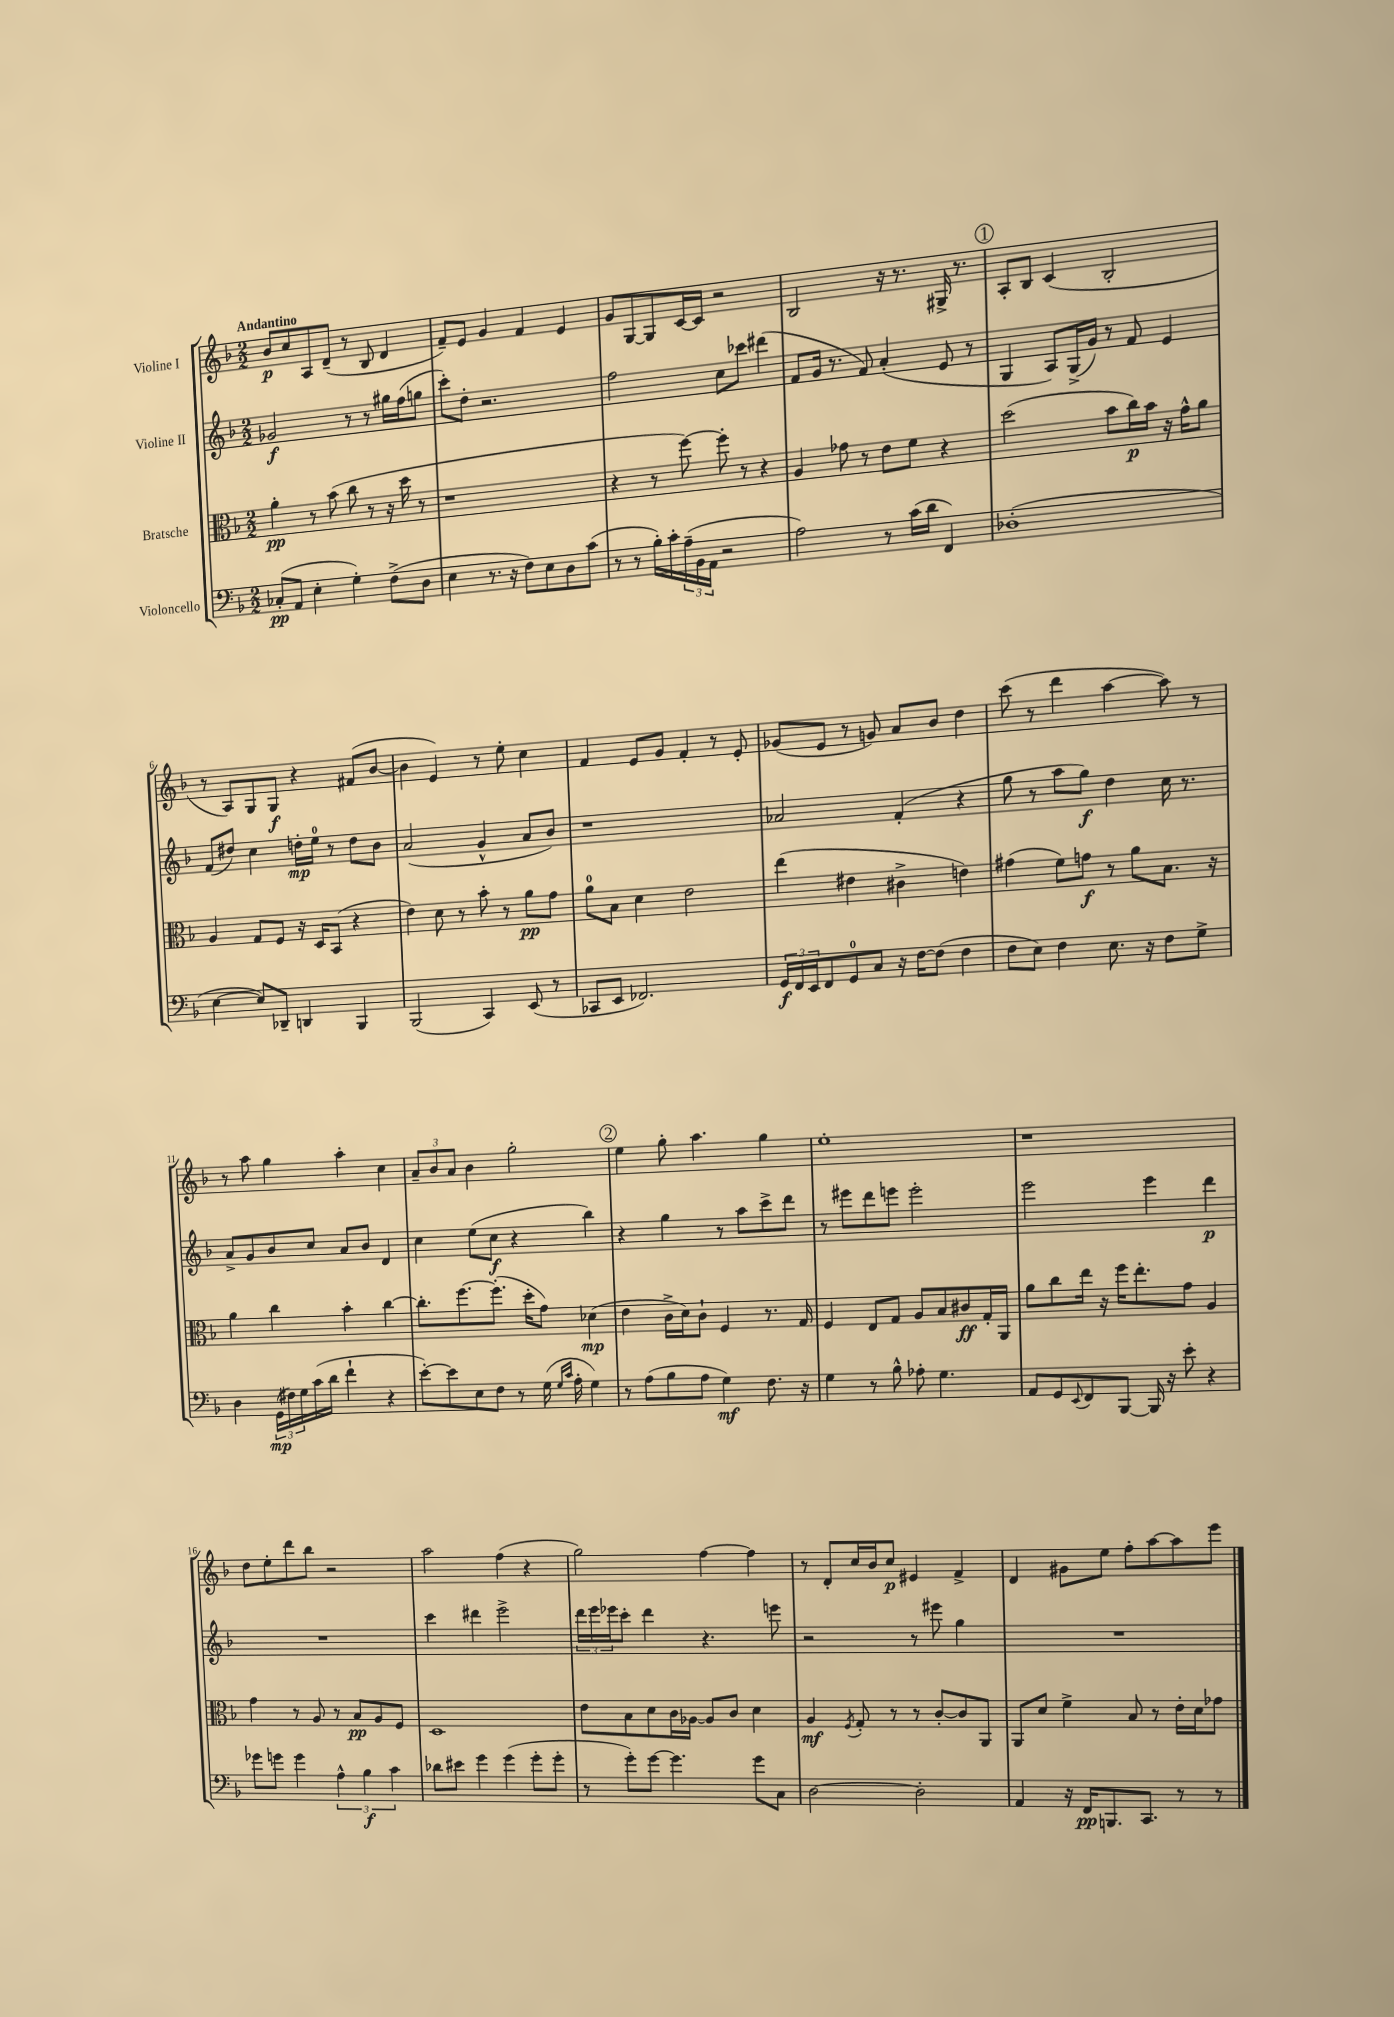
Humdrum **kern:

**kern	**dynam	**kern	**dynam	**kern	**dynam	**kern	**dynam
*part4	*part4	*part3	*part3	*part2	*part2	*part1	*part1
*staff4	*staff4	*staff3	*staff3	*staff2	*staff2	*staff1	*staff1
*I"Violoncello	*	*I"Bratsche	*	*I"Violine II	*	*I"Violine I	*
*clefF4	*	*clefC3	*	*clefG2	*	*clefG2	*
*k[b-]	*	*k[b-]	*	*k[b-]	*	*k[b-]	*
*M2/2	*	*M2/2	*	*M2/2	*	*M2/2	*
=1	=1	=1	=1	=1	=1	=1	=1
!	!	!	!	!	!	!LO:TX:a:B:t=Andantino	!
(8C-X'/L	pp	4a'\	pp	2g-X/	f	8b-/L	p
8AA/J	.	.	.	.	.	8cc/	.
4E'\	.	8r	.	.	.	8A/	.
.	.	(8b-\	.	.	.	(8d~/J	.
4G'\)	.	8cc\	.	8r	.	8r	.
.	.	8r	.	8r	.	8B-/	.
(8F^\L	.	16r	.	16gg#X\LL	.	4d/	.
.	.	16dd\	.	(16ff\J	.	.	.
8D\J	.	8r	.	8ggn\J	.	.	.
=2	=2	=2	=2	=2	=2	=2	=2
4E\	.	1r	.	8ccc'\L)	.	8f~/L)	.
.	.	.	.	8dd'\J	.	8e/J	.
8.r	.	.	.	2.r	.	4g/	.
16r	.	.	.	.	.	.	.
8F\L)	.	.	.	.	.	4f/	.
8E\	.	.	.	.	.	.	.
8D\	.	.	.	.	.	4e/	.
(8c\J	.	.	.	.	.	.	.
=3	=3	=3	=3	=3	=3	=3	=3
8r	.	4r	.	2ff\	.	8g/L	.
8r	.	.	.	.	.	[8G/	.
16B-'\LL)	.	8r	.	.	.	8G/]	.
16c'\	.	.	.	.	.	.	.
(24A~\	.	[8ff\)	.	.	.	[16c/L	.
24BB-\	.	.	.	.	.	.	.
.	.	.	.	.	.	16c/JJ]	.
24AA\JJ	.	.	.	.	.	.	.
2r	.	8ff'\]	.	8cc\L	.	2r	.
.	.	8r	.	8ccc-X\J	.	.	.
.	.	4r	.	(4ddd#X\	.	.	.
=4	=4	=4	=4	=4	=4	=4	=4
2A\)	.	4A/	.	8f/L	.	2B-/	.
.	.	.	.	16g/Jk	.	.	.
.	.	.	.	8.r	.	.	.
.	.	8g-X\	.	.	.	.	.
.	.	8r	.	8f/)	.	.	.
8r	.	8e\L	.	(4a'/	.	16r	.
.	.	.	.	.	.	8.r	.
(16c\LL	.	8f\J	.	.	.	.	.
16d\JJ	.	.	.	.	.	.	.
4FF/)	.	4r	.	8e/	.	16G#X^/	.
.	.	.	.	.	.	8.r	.
.	.	.	.	8r	.	.	.
!!LO:REH:place=s1:t=1
=5	=5	=5	=5	=5	=5	=5	=5
(1D-X'	.	(2dd\	.	4G/	.	8A'/L	.
.	.	.	.	.	.	8B-/J	.
.	.	.	.	8A/L)	.	(4c/	.
.	.	.	.	(16G^/L	.	.	.
.	.	.	.	16g/JJ)	.	.	.
.	.	8b-\L	.	8r	.	2B-'/	.
.	.	16cc\L)	p	8f/	.	.	.
.	.	16b-\JJ	.	.	.	.	.
.	.	16r	.	4e/	.	.	.
.	.	16g^^\KL	.	.	.	.	.
.	.	8a\J	.	.	.	.	.
!!LO:LB:g=z
=6	=6	=6	=6	=6	=6	=6	=6
[4E\	.	4A/	.	(8f/L	.	8r	.
.	.	.	.	8dd#X/J)	.	8A/L)	.
8E/L])	.	8G/L	.	4cc\	.	8G/	.
8DD-X~/J	.	8F/J	.	.	.	8G/J	f
4DDn/	.	16r	.	16ddn'\LL	mp	4r	.
.	.	16D/KL	.	16ee\JJ	.	.	.
.	.	(8BB-/J	.	8r	.	.	.
4BBB-/	.	4r	.	8dd\L	.	(8f#X/L	.
.	.	.	.	8b-\J	.	[8b-/J	.
=7	=7	=7	=7	=7	=7	=7	=7
(2BBB-/	.	4e\)	.	(2a/	.	4b-\]	.
.	.	8d\	.	.	.	4e/)	.
.	.	8r	.	.	.	.	.
4CC/)	.	8b-'\	.	4g^^/	.	8r	.
.	.	8r	.	.	.	8ee'\	.
(8EE/	.	8a\L	pp	8a/L	.	4cc\	.
8r	.	8g\J	.	8b-/J)	.	.	.
=8	=8	=8	=8	=8	=8	=8	=8
8CC-X/L	.	8a\L	.	1r	.	4f/	.
8EE/J	.	8B-\J	.	.	.	.	.
2.FF-X/)	.	4d\	.	.	.	8e/L	.
.	.	.	.	.	.	8g/J	.
.	.	2e\	.	.	.	4f'/	.
.	.	.	.	.	.	8r	.
.	.	.	.	.	.	8e'/	.
=9	=9	=9	=9	=9	=9	=9	=9
24GG/LL	f	(4ee\	.	2a-X/	.	(8g-X/L	.
24FF/	.	.	.	.	.	.	.
24EE/J	.	.	.	.	.	.	.
8FF/	.	.	.	.	.	8e/J	.
8GG/	.	4e#X\	.	.	.	8r	.
8C/J	.	.	.	.	.	8gn/)	.
16r	.	4c#X^\	.	(4f'/	.	8a/L	.
[16F\KL	.	.	.	.	.	.	.
(8F\J]	.	.	.	.	.	8b-/J	.
4F\	.	4en\)	.	4r	.	4dd\	.
=10	=10	=10	=10	=10	=10	=10	=10
8F\L	.	(4g#X\	.	8gg\	.	(8ccc\	.
8E\J)	.	.	.	8r	.	8r	.
4F\	.	8f\L)	.	8aa\L	.	4ddd\	.
.	.	8gn\J	f	8gg\J)	f	.	.
8.E\	.	8r	.	4dd\	.	[4aa\	.
.	.	8a\L	.	.	.	.	.
16r	.	.	.	.	.	.	.
8F\L	.	8.B-\J	.	16cc\	.	8aa\])	.
.	.	.	.	8.r	.	.	.
8G^\J	.	.	.	.	.	8r	.
.	.	16r	.	.	.	.	.
!!LO:LB:g=z
=11	=11	=11	=11	=11	=11	=11	=11
4D\	.	4a\	.	8a^/L	.	8r	.
.	.	.	.	8g/	.	8aa\	.
(24GG\LL	mp	4cc\	.	8b-/	.	4gg\	.
24F#X\)	.	.	.	.	.	.	.
24G\	.	.	.	.	.	.	.
(16c\	.	.	.	8cc/J	.	.	.
16d\JJ	.	.	.	.	.	.	.
4f`\	.	4b-'\	.	8a/L	.	4aa'\	.
.	.	.	.	8b-/J	.	.	.
4r	.	[4cc\	.	4d/	.	4cc\	.
=12	=12	=12	=12	=12	=12	=12	=12
[8e'\L)	.	8.cc'\L]	.	4cc\	.	12a~/L	.
.	.	.	.	.	.	12b-/	.
8e\]	.	.	.	.	.	.	.
.	.	.	.	.	.	12a/J	.
.	.	[8.ff\	.	.	.	.	.
8E\	.	.	.	(8ee\L	.	4b-\	.
8F\J	.	(8.ff'\J]	.	8cc\J	f	.	.
8r	.	.	.	4r	.	2gg'\	.
.	.	16dd'\KL	.	.	.	.	.
(16G\	.	8g\J)	.	.	.	.	.
16qqG/LL	.	.	.	.	.	.	.
16qqc/JJ	.	.	.	.	.	.	.
16A'\	.	.	.	.	.	.	.
4G\)	.	(4d-X\	mp	4bb-\)	.	.	.
!!LO:REH:place=s1:t=2
=13	=13	=13	=13	=13	=13	=13	=13
8r	.	4e\	.	4r	.	4ee\	.
(8A\L	.	.	.	.	.	.	.
8B-\	.	16c^\LL	.	4gg\	.	8gg'\	.
.	.	16d\J)	.	.	.	.	.
8A\J	.	8c`\J	.	.	.	4.aa\	.
4G\)	mf	4F/	.	8r	.	.	.
.	.	.	.	8aa\L	.	.	.
8.F\	.	8.r	.	8ccc^\	.	4gg\	.
.	.	.	.	8ddd\J	.	.	.
16r	.	16G/	.	.	.	.	.
=14	=14	=14	=14	=14	=14	=14	=14
4G\	.	4F/	.	8r	.	1ee'	.
.	.	.	.	8eee#X\L	.	.	.
8r	.	8E/L	.	8ddd\	.	.	.
8B-^^\	.	8G/J	.	8eeen\J	.	.	.
8A-X'\	.	8A/L	.	2eee'\	.	.	.
4.G\	.	8B-/	.	.	.	.	.
.	.	8c#X/	ff	.	.	.	.
.	.	16G'/L	.	.	.	.	.
.	.	16AA/JJ	.	.	.	.	.
=15	=15	=15	=15	=15	=15	=15	=15
8AA/L	.	8a\L	.	2eee\	.	1r	.
8GG/	.	8cc\	.	.	.	.	.
8qqEE/	.	.	.	.	.	.	.
8FF/	.	16ee\Jk	.	.	.	.	.
.	.	16r	.	.	.	.	.
[8BBB-/J	.	16ff\KL	.	.	.	.	.
.	.	8.ee'\	.	.	.	.	.
16BBB-/]	.	.	.	4eee\	.	.	.
16r	.	.	.	.	.	.	.
8e'\	.	8g\J	.	.	.	.	.
4r	.	4A/	.	4ddd\	p	.	.
!!LO:LB:g=z
=16	=16	=16	=16	=16	=16	=16	=16
8g-X\L	.	4g\	.	1r	.	8dd\L	.
8gn\J	.	.	.	.	.	8ee'\	.
4g\	.	8r	.	.	.	8ddd\	.
.	.	8A/	.	.	.	8bb-\J	.
6A^^\	.	8r	.	.	.	2r	.
.	.	8B-/L	pp	.	.	.	.
6B-\	f	.	.	.	.	.	.
.	.	8A/	.	.	.	.	.
6c\	.	.	.	.	.	.	.
.	.	8F/J	.	.	.	.	.
=17	=17	=17	=17	=17	=17	=17	=17
8d-X\L	.	1D	.	4ccc\	.	2aa\	.
8e#X\J	.	.	.	.	.	.	.
4g\	.	.	.	4ddd#X\	.	.	.
(4g\	.	.	.	2eee^\	.	(4ff\	.
8g'\L	.	.	.	.	.	4r	.
8g'\J	.	.	.	.	.	.	.
=18	=18	=18	=18	=18	=18	=18	=18
8r	.	8e\L	.	24ddd\LL	.	2gg\)	.
.	.	.	.	24eee\	.	.	.
.	.	.	.	24eee-X\J	.	.	.
8g'\L)	.	8B-\	.	8ccc'\J	.	.	.
[8g\J	.	8d\	.	4ddd\	.	.	.
4.g\]	.	16c\L	.	.	.	.	.
.	.	[16A-X\JJ	.	.	.	.	.
.	.	8A-/L]	.	4.r	.	[4ff\	.
.	.	8c/J	.	.	.	.	.
8g\L	.	4d\	.	.	.	4ff\]	.
8C\J	.	.	.	8eeen\	.	.	.
=19	=19	=19	=19	=19	=19	=19	=19
[2D\	.	4A/	mf	2r	.	8r	.
.	.	.	.	.	.	8d'/L	.
.	.	8qF/	.	.	.	.	.
.	.	8G'/	.	.	.	16cc/L	.
.	.	.	.	.	.	16b-/J	.
.	.	8r	.	.	.	8cc/J	p
2D'\]	.	8r	.	8r	.	4e#X/	.
.	.	[8c'/L	.	8eee#X\	.	.	.
.	.	8c/]	.	4gg\	.	4f^/	.
.	.	8AA/J	.	.	.	.	.
=20	=20	=20	=20	=20	=20	=20	=20
4AA/	.	8AA/L	.	1r	.	4d/	.
.	.	8d/J	.	.	.	.	.
16r	.	4f^\	.	.	.	8g#X\L	.
16FF/KL	pp	.	.	.	.	.	.
8.BBBn/	.	.	.	.	.	8ee\J	.
.	.	8B-/	.	.	.	8ff'\L	.
8.CC/J	.	.	.	.	.	.	.
.	.	8r	.	.	.	[8aa\	.
8r	.	16e'\LL	.	.	.	8aa\]	.
.	.	16d\J	.	.	.	.	.
8r	.	8g-X\J	.	.	.	8eee\J	.
==	==	==	==	==	==	==	==
*-	*-	*-	*-	*-	*-	*-	*-
